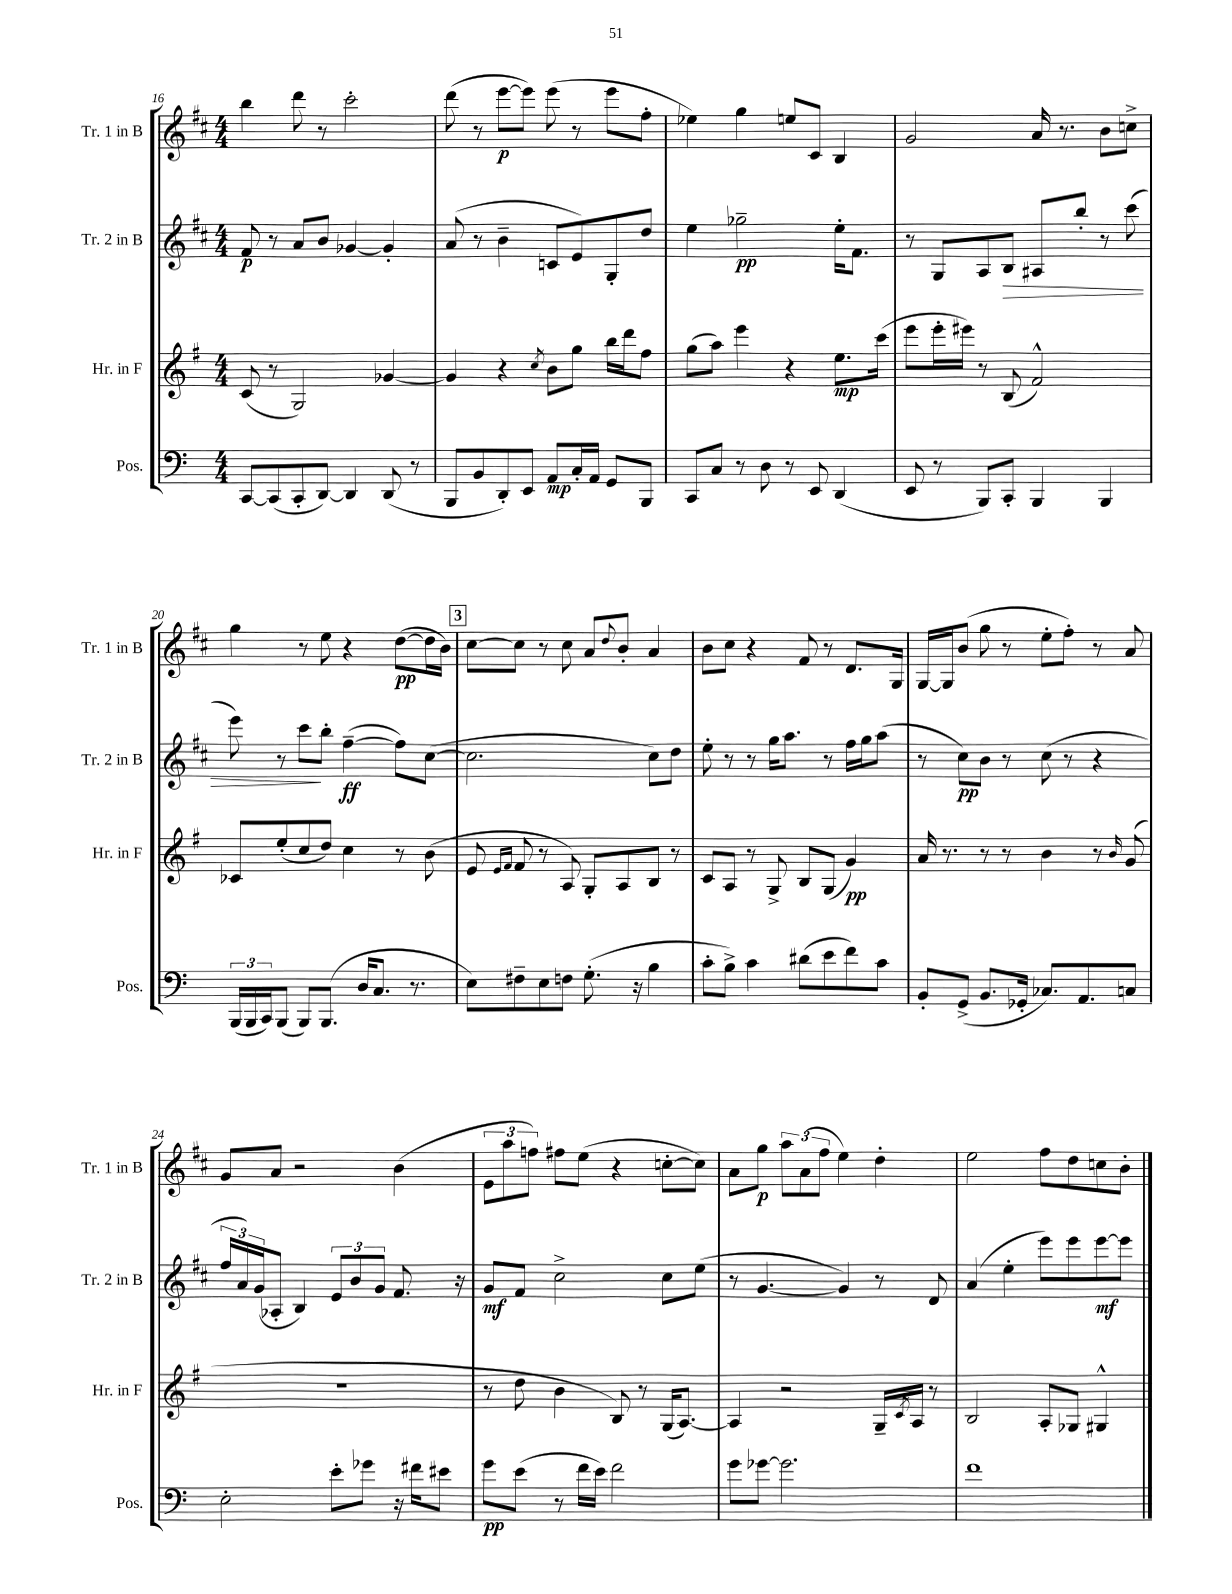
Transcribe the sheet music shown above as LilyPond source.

<<
\new StaffGroup <<
\new Staff = "s0" \with { instrumentName = "Tr. 1 in B" shortInstrumentName = "Tr. 1 in B" } {
    \clef treble \key d \major \numericTimeSignature \time 4/4
    b''4 d'''8 r8 cis'''2-. |
    d'''8( r8 e'''8~\p e'''8) e'''8( r8 e'''8 fis''8-. |
    ees''4) g''4 e''8 cis'8 b4 |
    g'2 a'16 r8. b'8 c''8-> |
    g''4 r8 e''8 r4 d''8~\pp( d''16 b'16) |
    \mark \markup { \box "3" } cis''8~ cis''8 r8 cis''8 a'8 \appoggiatura { d''8 } b'8-. a'4 |
    b'8 cis''8 r4 fis'8 r8 d'8. g16 |
    g16~ g16 b'8( g''8 r8 e''8-. fis''8-.) r8 a'8 |
    g'8 a'8 r2 b'4( |
    \tuplet 3/2 { e'8 a''8 f''8) } fis''8 e''8( r4 c''8~-. c''8) |
    a'8 g''8\p \tuplet 3/2 { a''8 a'8( fis''8 } e''4) d''4-. |
    e''2 fis''8 d''8 c''8 b'8-. \bar "|." |
}
\new Staff = "s1" \with { instrumentName = "Tr. 2 in B" shortInstrumentName = "Tr. 2 in B" } {
    \clef treble \key d \major \numericTimeSignature \time 4/4
    fis'8\p r8 a'8 b'8 ges'4~ ges'4-. |
    a'8( r8 b'4-- c'8 e'8) g8-. d''8 |
    e''4 ges''2--\pp e''16-. fis'8. |
    r8 g8 a8 b8\> ais8 b''8-. r8 cis'''8( |
    e'''8) r8 cis'''8\! b''8-. fis''4~--\ff( fis''8) cis''8~( |
    \mark \markup { \box "3" } cis''2. cis''8) d''8 |
    e''8-. r8 r8 g''16 a''8. r8 fis''16 g''16 a''8( |
    r8 cis''8\pp) b'8 r8 cis''8( r8 r4 |
    \tuplet 3/2 { fis''16 a'16) g'16( } aes8-. b4) \tuplet 3/2 { e'8 b'8 g'8 } fis'8. r16 |
    g'8\mf fis'8 cis''2-> cis''8 e''8( |
    r8 g'4.~ g'4) r8 d'8 |
    a'4( e''4-. e'''8) e'''8 e'''8~\mf e'''8 \bar "|." |
}
\new Staff = "s2" \with { instrumentName = "Hr. in F" shortInstrumentName = "Hr. in F" } {
    \clef treble \key g \major \numericTimeSignature \time 4/4
    c'8( r8 g2) ges'4~ |
    ges'4 r4 \acciaccatura { c''8 } b'8 g''8 b''16 d'''16 fis''8 |
    g''8( a''8) e'''4 r4 e''8.\mp c'''16( |
    e'''8 e'''16-. eis'''16) r8 b8( fis'2-^) |
    ces'8 e''8-.( c''8 d''8) c''4 r8 b'8( |
    \mark \markup { \box "3" } e'8 \grace { e'16 fis'16 } fis'8 r8 a8) g8-. a8 b8 r8 |
    c'8 a8 r8 g8-> b8 g8( g'4\pp) |
    a'16 r8. r8 r8 b'4 r8 \grace { b'16 } g'8( |
    R1 |
    r8 d''8 b'4 b8) r8 g16( a8.~) |
    a4 r2 g16-- \acciaccatura { c'8 } a16 r8 |
    b2 a8-. ges8 gis4-^ \bar "|." |
}
\new Staff = "s3" \with { instrumentName = "Pos." shortInstrumentName = "Pos." } {
    \clef bass \key c \major \numericTimeSignature \time 4/4
    c,8~ c,8( c,8-. d,8~) d,4 d,8( r8 |
    b,,8 b,8 d,8-.) e,8 a,8\mp c16-. a,16 g,8 b,,8 |
    c,8 c8 r8 d8 r8 e,8 d,4( |
    e,8 r8 b,,8) c,8-. b,,4 b,,4 |
    \tuplet 3/2 { b,,16( b,,16 c,16) } b,,8( b,,8) b,,8.( d16 c8. r8. |
    \mark \markup { \box "3" } e8) fis8-- e8 f8 g8.-.( r16 b4 |
    c'8-. b8->) c'4 dis'8( e'8 f'8) c'8 |
    b,8-. g,8->( b,8. ges,16-. ces8.) a,8. c8 |
    e2-. e'8-. ges'8 r16 fis'16 eis'8 |
    g'8\pp e'8( r8 f'16 e'16) f'2 |
    g'8 ges'8~ ges'2. |
    f'1 \bar "|." |
}
>>
>>
\layout { \context { \Score currentBarNumber = #16 } }
